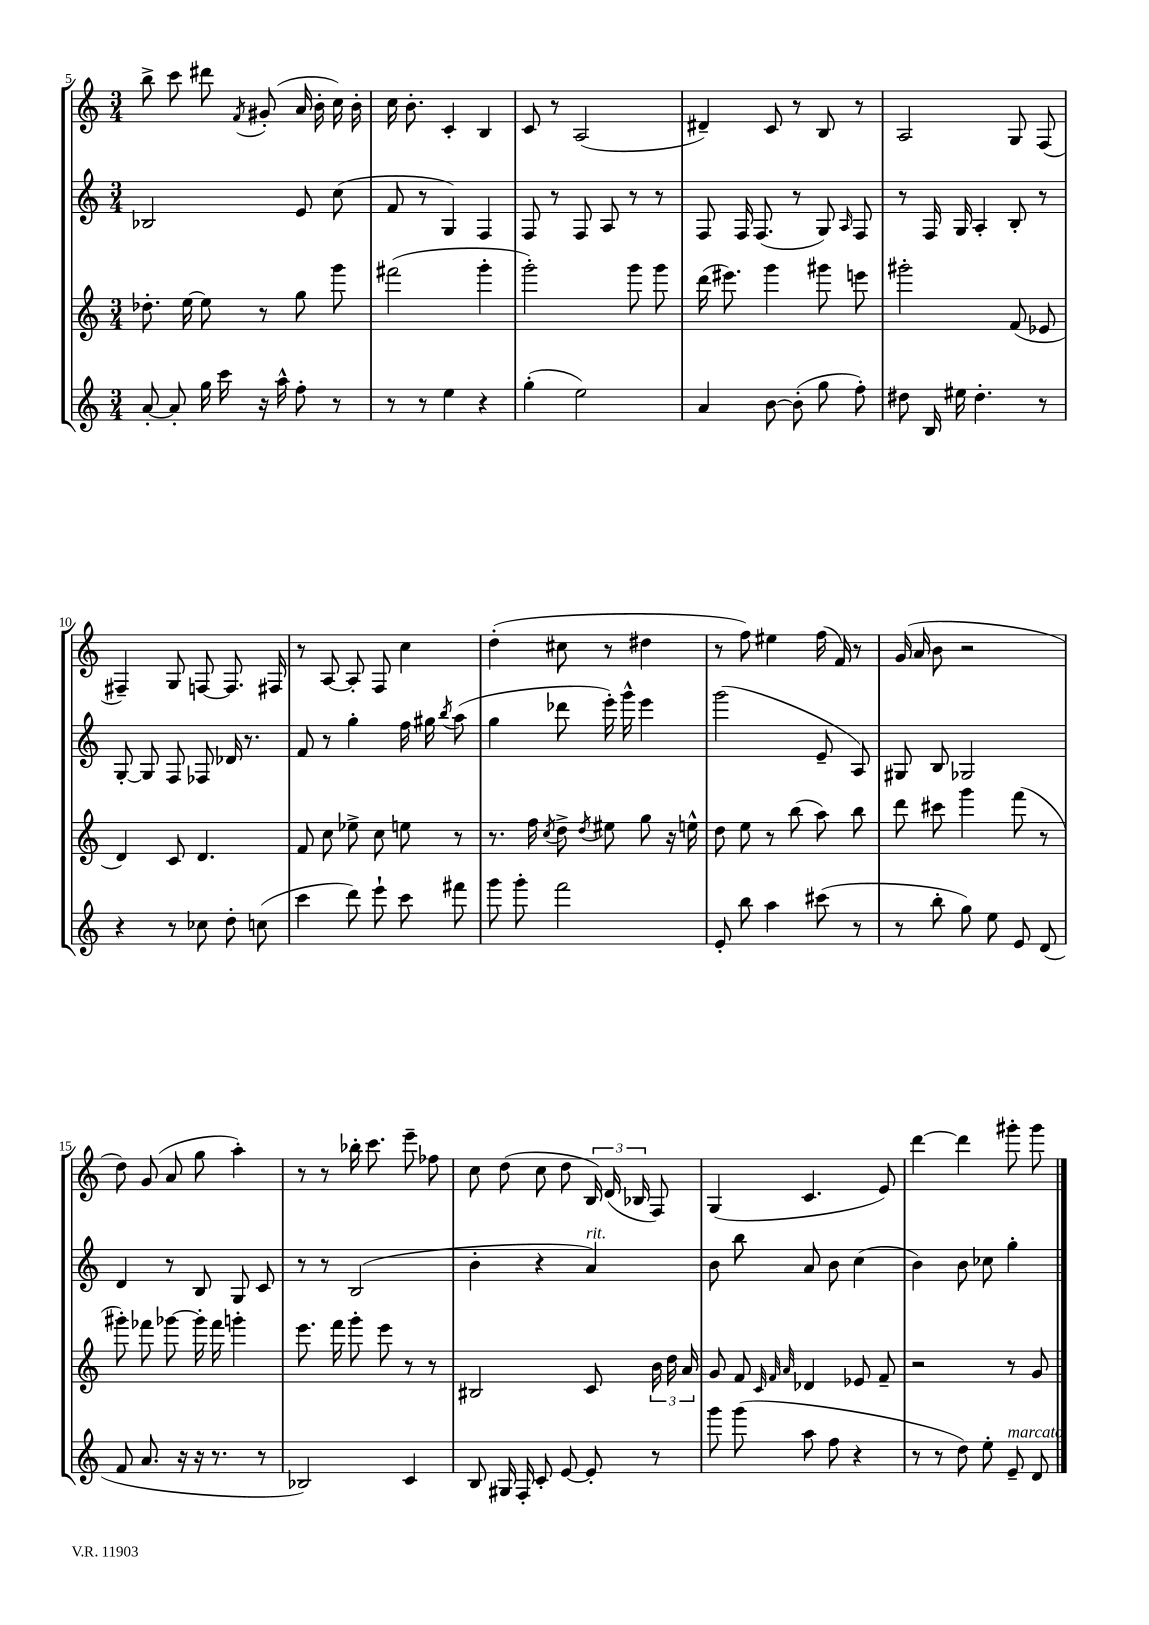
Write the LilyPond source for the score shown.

<<
\new StaffGroup <<
\new Staff = "s0" {
    \clef treble \key c \major \numericTimeSignature \time 3/4
    \autoBeamOff b''8-> c'''8 dis'''8 \acciaccatura { f'8 } gis'8-.( a'16 b'16-. c''16) b'16-. |
    c''16 b'8.-. c'4-. b4 |
    c'8 r8 a2( |
    dis'4--) c'8 r8 b8 r8 |
    a2 g8 f8( |
    fis4--) g8 f8~ f8. fis16 |
    r8 a8~ a8-. f8 c''4 |
    d''4-.( cis''8 r8 dis''4 |
    r8 f''8) eis''4 f''16( f'16) r8 |
    g'16( a'16 b'8 r2 |
    d''8) g'8( a'8 g''8 a''4-.) |
    r8 r8 bes''16-. c'''8. e'''8-- fes''8 |
    c''8 d''8( c''8 d''8 \tuplet 3/2 { b16) d'16( bes16 } f8) |
    g4( c'4. e'8) |
    d'''4~ d'''4 gis'''8-. gis'''8 \bar "|." |
}
\new Staff = "s1" {
    \clef treble \key c \major \numericTimeSignature \time 3/4
    \autoBeamOff bes2 e'8 c''8( |
    f'8 r8 g4) f4 |
    f8 r8 f8 a8 r8 r8 |
    f8 f16 f8.( r8 g8) \grace { a16 } f8 |
    r8 f16 g16 a4-. b8-. r8 |
    g8~-. g8 f8 fes8 des'16 r8. |
    f'8 r8 g''4-. f''16 gis''16 \acciaccatura { b''8 } a''8( |
    g''4 des'''8 e'''16-.) g'''16-^ e'''4 |
    g'''2( e'8-- a8) |
    gis8 b8 ges2 |
    d'4 r8 b8 g8 c'8 |
    r8 r8 b2( |
    b'4-. r4 a'4^\markup { \italic "rit." }) |
    b'8 b''8 a'8 b'8 c''4( |
    b'4) b'8 ces''8 g''4-. \bar "|." |
}
\new Staff = "s2" {
    \clef treble \key c \major \numericTimeSignature \time 3/4
    \autoBeamOff des''8.-. e''16~ e''8 r8 g''8 g'''8 |
    fis'''2( g'''4-. |
    g'''2-.) g'''8 g'''8 |
    d'''16( eis'''8.) g'''4 gis'''8 e'''8 |
    gis'''2-. f'8( ees'8 |
    d'4) c'8 d'4. |
    f'8 c''8 ees''8-> c''8 e''8 r8 |
    r8. f''16 \acciaccatura { c''8 } d''8-> \acciaccatura { d''8 } eis''8 g''8 r16 e''16-^ |
    d''8 e''8 r8 b''8( a''8) b''8 |
    d'''8 cis'''8 g'''4 f'''8( r8 |
    gis'''8-.) fes'''8 ges'''8~ ges'''16-. fes'''16 g'''4-. |
    e'''8. f'''16 g'''8-. e'''8 r8 r8 |
    bis2 c'8 \tuplet 3/2 { b'16 d''16 a'16 } |
    g'8 f'8 \grace { c'32 f'32 a'32 } des'4 ees'8 f'8-- |
    r2 r8 g'8 \bar "|." |
}
\new Staff = "s3" {
    \clef treble \key c \major \numericTimeSignature \time 3/4
    \autoBeamOff a'8~-. a'8-. g''16 c'''16 r16 a''16-^ f''8-. r8 |
    r8 r8 e''4 r4 |
    g''4-.( e''2) |
    a'4 b'8~ b'8-.( g''8 f''8-.) |
    dis''8 b16 eis''16 dis''4.-. r8 |
    r4 r8 ces''8 d''8-. c''8( |
    c'''4 d'''8) e'''8-! c'''8 fis'''8 |
    g'''8 g'''8-. f'''2 |
    e'8-. b''8 a''4 cis'''8( r8 |
    r8 b''8-. g''8) e''8 e'8 d'8( |
    f'8 a'8. r16 r16 r8. r8 |
    bes2) c'4 |
    b8 gis16 f16-. c'8-. e'8~ e'8-. r8 |
    g'''8 g'''8( a''8 f''8 r4 |
    r8 r8 d''8) e''8-. e'8--^\markup { \italic "marcato" } d'8 \bar "|." |
}
>>
>>
\layout { \context { \Score currentBarNumber = #5 } }
